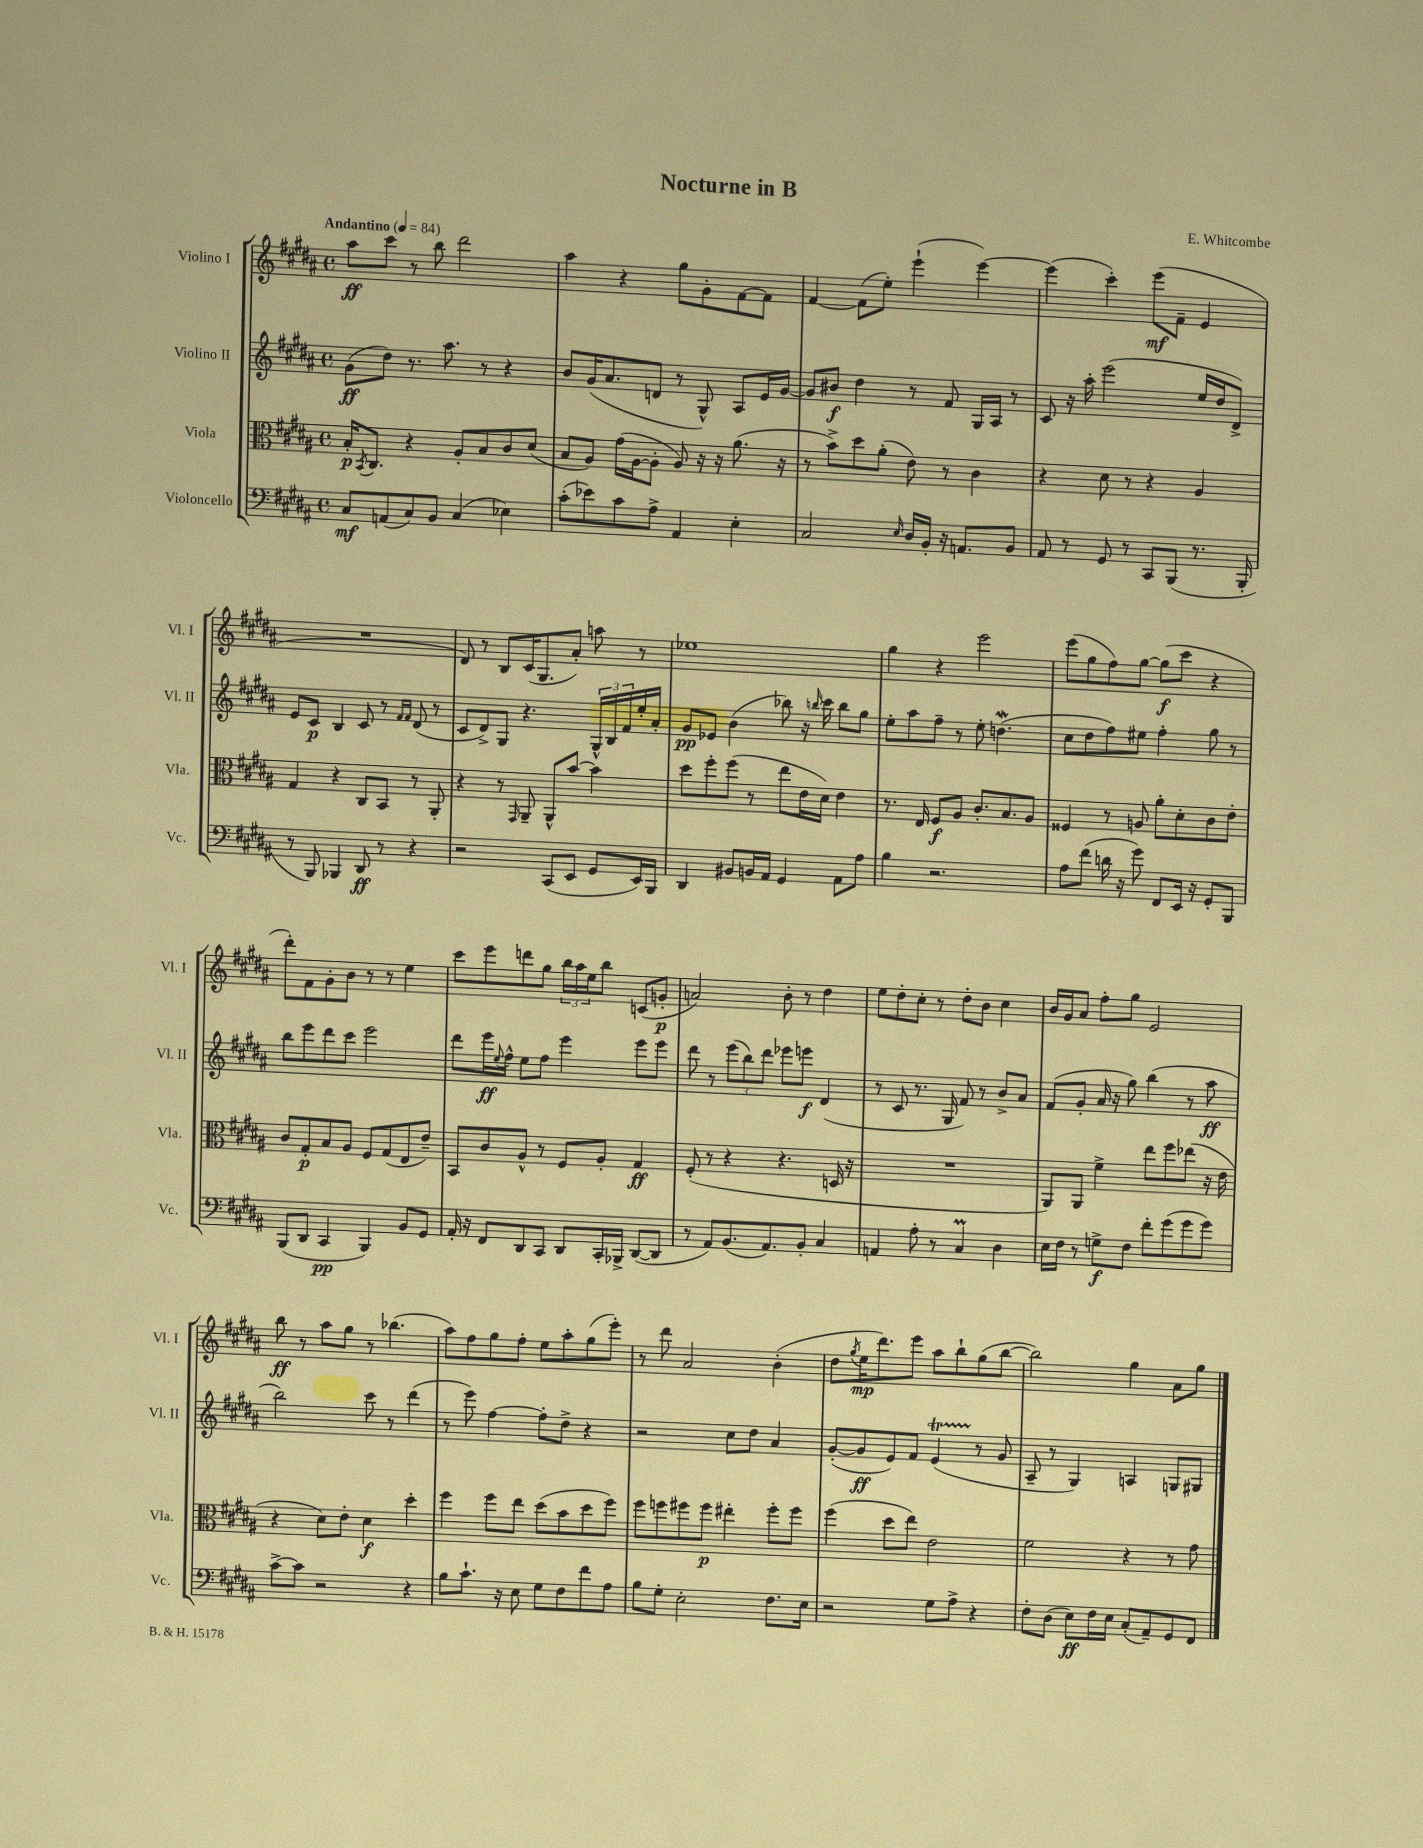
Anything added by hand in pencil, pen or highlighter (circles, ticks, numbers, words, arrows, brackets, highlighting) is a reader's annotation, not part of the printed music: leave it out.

**kern	**dynam	**kern	**dynam	**kern	**dynam	**kern	**dynam
*part4	*part4	*part3	*part3	*part2	*part2	*part1	*part1
*staff4	*staff4	*staff3	*staff3	*staff2	*staff2	*staff1	*staff1
*I"Violoncello	*	*I"Viola	*	*I"Violino II	*	*I"Violino I	*
*I'Vc.	*	*I'Vla.	*	*I'Vl. II	*	*I'Vl. I	*
*clefF4	*	*clefC3	*	*clefG2	*	*clefG2	*
*k[f#c#g#d#a#]	*	*k[f#c#g#d#a#]	*	*k[f#c#g#d#a#]	*	*k[f#c#g#d#a#]	*
*M4/4	*	*M4/4	*	*M4/4	*	*M4/4	*
*met(c)	*	*met(c)	*	*met(c)	*	*met(c)	*
*MM84	*	*MM84	*	*MM84	*	*MM84	*
=1	=1	=1	=1	=1	=1	=1	=1
!	!	!	!	!	!	!LO:TX:a:B:t=Andantino	!
8C#/L	mf	16B'/KL	p	(8g#\L	ff	8aa#\L	ff
.	.	8qBB/	.	.	.	.	.
.	.	8.C#/J	.	.	.	.	.
(8AAn/	.	.	.	8dd#\J)	.	8ccc#\J	.
8C#/)	.	4r	.	8.r	.	8r	.
8BB/J	.	.	.	.	.	8bb\	.
.	.	.	.	8.aa#\	.	.	.
(4C#/	.	8A#'/L	.	.	.	2ddd#\	.
.	.	8B/	.	8r	.	.	.
4E-X\)	.	8c#/	.	4r	.	.	.
.	.	(8d#/J	.	.	.	.	.
=2	=2	=2	=2	=2	=2	=2	=2
(8c#'\L	.	8B/L	.	8b/L	.	4aa#\	.
8e-X\)	.	8A#/J)	.	(16g#/K	.	.	.
.	.	.	.	8.a#/	.	.	.
8c#\	.	(16g#\LL	.	.	.	4r	.
.	.	[16A#\J	.	.	.	.	.
8A#^\J	.	8A#'\J]	.	8dn/J	.	.	.
4AA#/	.	8A#/)	.	8r	.	8gg#\L	.
.	.	16r	.	8G#^^/)	.	8g#'\	.
.	.	16r	.	.	.	.	.
4E'\	.	(8.a#\	.	8A#/L	.	[8f#\	.
.	.	.	.	16e/L	.	8f#\J]	.
.	.	16r	.	[16g#/JJ	.	.	.
=3	=3	=3	=3	=3	=3	=3	=3
2C#/	.	8r	.	8g#/L]	.	[4f#/	.
.	.	8b^\L)	.	8b#X/J	f	.	.
.	.	8dd#\	.	4dd#\	.	(8f#\L]	.
.	.	(8a#'\J	.	.	.	8ee'\J)	.
16qqE/	.	.	.	.	.	.	.
16D#/LL	.	8e\)	.	8r	.	(4eee`\	.
16BB'/JJ	.	.	.	.	.	.	.
16r	.	8r	.	8f#/	.	.	.
8.AAn/L	.	.	.	.	.	.	.
.	.	4c#\	.	16G#/LL	.	[4eee\)	.
.	.	.	.	16A#/JJ	.	.	.
8BB/J	.	.	.	8r	.	.	.
=4	=4	=4	=4	=4	=4	=4	=4
8AA#/	.	4r	.	8c#/	.	(4eee\]	.
8r	.	.	.	16r	.	.	.
.	.	.	.	16aa#'\	.	.	.
8GG#/	.	8d#\	.	(2eee\	.	4ccc#'\)	.
8r	.	8r	.	.	.	.	.
8CC#/L	.	4r	.	.	.	(8eee\L	mf
(8BBB/J	.	.	.	.	.	8f#~\J	.
8.r	.	4A#/	.	16ee/LL	.	4e/	.
.	.	.	.	16dd#/J	.	.	.
.	.	.	.	8d#^/J)	.	.	.
16BBB'/	.	.	.	.	.	.	.
!!LO:LB:g=z
=5	=5	=5	=5	=5	=5	=5	=5
8r	.	4G#/	.	8e/L	.	1r	.
8BBB/)	.	.	.	8c#/J	p	.	.
4BBB-X/	.	4r	.	4B/	.	.	.
8DD#/	ff	8C#/L	.	8c#/	.	.	.
8r	.	8BB/J	.	8r	.	.	.
.	.	.	.	16qqf#/LL	.	.	.
.	.	.	.	16qqf#/JJ	.	.	.
4r	.	8r	.	(8d#/	.	.	.
.	.	8AA#'/	.	8r	.	.	.
=6	=6	=6	=6	=6	=6	=6	=6
2r	.	4r	.	8c#/L	.	8d#/)	.
.	.	.	.	8d#^/)	.	8r	.
.	.	8r	.	8G#/J	.	8B/L	.
.	.	16qqGG#/	.	.	.	.	.
.	.	8AA#~/	.	4.r	.	(16c#/K	.
.	.	.	.	.	.	8.G#/	.
(8CC#/L	.	8AA#^^/L	.	.	.	.	.
8EE/J	.	[8b/J	.	.	.	8a#'/J)	.
8GG#/L	.	4b\]	.	24G#^^/LL	.	8aan\	.
.	.	.	.	24B/	.	.	.
.	.	.	.	24f#/	.	.	.
16EE/L)	.	.	.	16ee'/	.	8r	.
16BBB/JJ	.	.	.	16a#'/JJ	.	.	.
=7	=7	=7	=7	=7	=7	=7	=7
4DD#/	.	8dd#\L	.	8g#/L	pp	1ee-X	.
.	.	8ff#'\	.	8e-X/J	.	.	.
8BB#X/L	.	(8ff#\J	.	(4b\	.	.	.
16BBn/L	.	8r	.	.	.	.	.
16AA#/JJ	.	.	.	.	.	.	.
4GG#/	.	8ee\L	.	8bb-X\)	.	.	.
.	.	16e\L	.	16r	.	.	.
.	.	.	.	16qqbbn/	.	.	.
.	.	16d#\JJ)	.	16ccc#\	.	.	.
8AA#\L	.	4e\	.	8bb\L	.	.	.
8A#\J	.	.	.	8gg#\J	.	.	.
=8	=8	=8	=8	=8	=8	=8	=8
4B\	.	8.r	.	8ee'\L	.	4gg#\	.
.	.	.	.	8aa#\	.	.	.
.	.	16E/	.	.	.	.	.
2.r	.	8F#/L	f	8ff#~\J	.	4r	.
.	.	8A#/J	.	8r	.	.	.
.	.	8.c#'/L	.	8ee'\	.	2eee\	.
.	.	.	.	(4.ddnw\	.	.	.
.	.	8.B/	.	.	.	.	.
.	.	8A#/J	.	.	.	.	.
=9	=9	=9	=9	=9	=9	=9	=9
8A#\L	.	4F##X/	.	8cc#\L	.	(8eee\L	.
(8f#\J	.	.	.	8dd#\	.	8gg#\	.
16dn\	.	8r	.	8ff#\)	.	8ff#\)	.
16r	.	.	.	.	.	.	.
8g#\)	.	8An/	.	8ee#X\J	.	[8gg#\J	.
8FF#/L	.	8a#'\L	.	4ff#'\	.	(8gg#\L]	f
16EE/Jk	.	8d#'\	.	.	.	8ccc#\J	.
16r	.	.	.	.	.	.	.
8GG#'/L	.	8c#\	.	8gg#\	.	4r	.
8BBB/J	.	8e'\J	.	8r	.	.	.
!!LO:LB:g=z
=10	=10	=10	=10	=10	=10	=10	=10
(8BBB/L	.	8c#/L	.	8bb\L	.	8ddd#'\L)	.
8DD#/J	.	8G#'/	p	8eee\	.	8f#\	.
4CC#/	pp	8B/	.	8ddd#\	.	8g#'\	.
.	.	8A#/J	.	8ccc#\J	.	8b\J	.
4BBB/)	.	8F#/L	.	2eee\	.	8r	.
.	.	(8G#/	.	.	.	8r	.
8BB/L	.	8E/	.	.	.	4ee\	.
8GG#/J	.	8e~/J)	.	.	.	.	.
=11	=11	=11	=11	=11	=11	=11	=11
16AA#'/	.	8BB/L	.	8ddd#\L	.	8ccc#\L	.
16r	.	.	.	.	.	.	.
8FF#/L	.	8c#/	.	16eee\L	ff	8eee\	.
.	.	.	.	8qqee/	.	.	.
.	.	.	.	16ff#^^\JJ	.	.	.
8DD#/	.	8A#^^/J	.	8ee\L	.	8dddn\	.
8CC#/J	.	8r	.	8ff#\J	.	8gg#\J	.
8DD#/L	.	8F#/L	.	4eee\	.	24bb\LL	.
.	.	.	.	.	.	24aa#\	.
.	.	.	.	.	.	24ee\J	.
16CC#'/L	.	8A#'/J	.	.	.	8bb\J	.
16BBB-X^/JJ	.	.	.	.	.	.	.
([8DD#/L	.	4G#/	ff	8eee\L	.	(8cn/L	.
8DD#/J]	.	.	.	8eee\J	.	8gn'/J	p
=12	=12	=12	=12	=12	=12	=12	=12
8r	.	(8F#'/	.	8ddd#\	.	2an/)	.
8AA#/L)	.	8r	.	8r	.	.	.
(8.BB/	.	4r	.	(12eee\L	.	.	.
.	.	.	.	12bb\)	.	.	.
.	.	.	.	12ddd#\J	.	.	.
8.AA#/)	.	.	.	.	.	.	.
.	.	4.r	.	8eee-X\L	.	8b'\	.
8BB'/J	.	.	.	8eeen\J	f	8r	.
4C#/	.	.	.	(4d#/	.	4dd#\	.
.	.	16Dn/	.	.	.	.	.
.	.	16r	.	.	.	.	.
=13	=13	=13	=13	=13	=13	=13	=13
4AAn/	.	1r	.	8r	.	8ee\L	.
.	.	.	.	8c#/	.	8dd#'\	.
8A#'\	.	.	.	8.r	.	8cc#'\J	.
8r	.	.	.	.	.	8r	.
.	.	.	.	16G#/	.	.	.
4C#M/	.	.	.	8f#/)	.	8dd#'\L	.
.	.	.	.	8r	.	8b\J	.
4D#\	.	.	.	8b^/L	.	4cc#\	.
.	.	.	.	8a#/J	.	.	.
=14	=14	=14	=14	=14	=14	=14	=14
16E\LL	.	8AA#/L)	.	(8f#/L	.	16b/LL	.
16F#\JJ	.	.	.	.	.	16g#/J	.
8r	.	8AA#/J	.	8g#'/J	.	8a#/J	.
8Gn^\L	f	4f#^\	.	16a#/	.	8ff#'\L	.
.	.	.	.	16r	.	.	.
8F#\J	.	.	.	8gg#\)	.	8gg#\J	.
8f#'\L	.	8ee\L	.	(4bb\	.	2e/	.
(8g#\	.	8ff#\	.	.	.	.	.
8g#\	.	(8ee-X\J	.	8r	.	.	.
8g#\J)	.	16r	.	8aa#\	ff	.	.
.	.	16e\	.	.	.	.	.
!!LO:LB:g=z
=15	=15	=15	=15	=15	=15	=15	=15
[8c#^\L	.	4r	.	2bb\)	.	8bb\	ff
8c#\J]	.	.	.	.	.	8r	.
2r	.	8d#\L)	.	.	.	8aa#\L	.
.	.	8e'\J	.	.	.	8gg#\J	.
.	.	4d#\	f	8ccc#\	.	8r	.
.	.	.	.	8r	.	(4.bb-X\	.
4r	.	4dd#'\	.	(4ddd#\	.	.	.
=16	=16	=16	=16	=16	=16	=16	=16
8B\L	.	4ff#\	.	8r	.	8aa#\L)	.
8.c#`\J	.	.	.	8eee\)	.	8ff#\	.
.	.	8ff#\L	.	[4ff#\	.	8gg#\	.
16r	.	.	.	.	.	.	.
8E\	.	8ee\J	.	.	.	8ff#'\J	.
8G#\L	.	(8dd#\L	.	8ff#'\L]	.	8ee\L	.
8F#\	.	8b\	.	8dd#^\J	.	8aa#'\	.
8f#\	.	8dd#\	.	4r	.	(8gg#\	.
8A#\J	.	8ff#\J)	.	.	.	8eee'\J)	.
=17	=17	=17	=17	=17	=17	=17	=17
8B\L	.	8ff#\L	.	2r	.	8r	.
8G#'\J	.	8ffn\	.	.	.	8ddd#\	.
2E'\	.	8ff#X\	.	.	.	2a#/	.
.	.	8ff#\J	p	.	.	.	.
.	.	4ee#X'\	.	8cc#\L	.	.	.
.	.	.	.	8dd#\J	.	.	.
8.F#\L	.	8ff#'\L	.	4a#/	.	(4b'\	.
.	.	8ff#\J	.	.	.	.	.
16E\Jk	.	.	.	.	.	.	.
=18	=18	=18	=18	=18	=18	=18	=18
2r	.	(4ff#\	.	([8g#'/L	.	8dd#\L	.
.	.	.	.	.	.	8qgg#/	.
.	.	.	.	8g#/]	ff	16ee\K	mp
.	.	.	.	.	.	8.ddd#\)	.
.	.	8dd#\L	.	8e/)	.	.	.
.	.	8ee\J)	.	8f#/J	.	8eee\J	.
8G#\L	.	2e\	.	(4eT/	.	8aa#\L	.
8A#^\J	.	.	.	.	.	8bb`\	.
4r	.	.	.	8r	.	(8gg#\	.
.	.	.	.	8g#/	.	[8bb\J	.
=19	=19	=19	=19	=19	=19	=19	=19
8F#'\L	.	2f#\	.	8A#~/	.	2bb\])	.
(8D#\J	.	.	.	8r	.	.	.
8E\L)	ff	.	.	4G#/)	.	.	.
16F#\L	.	.	.	.	.	.	.
16E\JJ	.	.	.	.	.	.	.
(8C#'/L	.	4r	.	4An/	.	4gg#\	.
8AA#~/)	.	.	.	.	.	.	.
8GG#/	.	8r	.	8Gn/L	.	8a#\L	.
8FF#/J	.	8g#\	.	8G#X/J	.	8gg#\J	.
==	==	==	==	==	==	==	==
*-	*-	*-	*-	*-	*-	*-	*-
